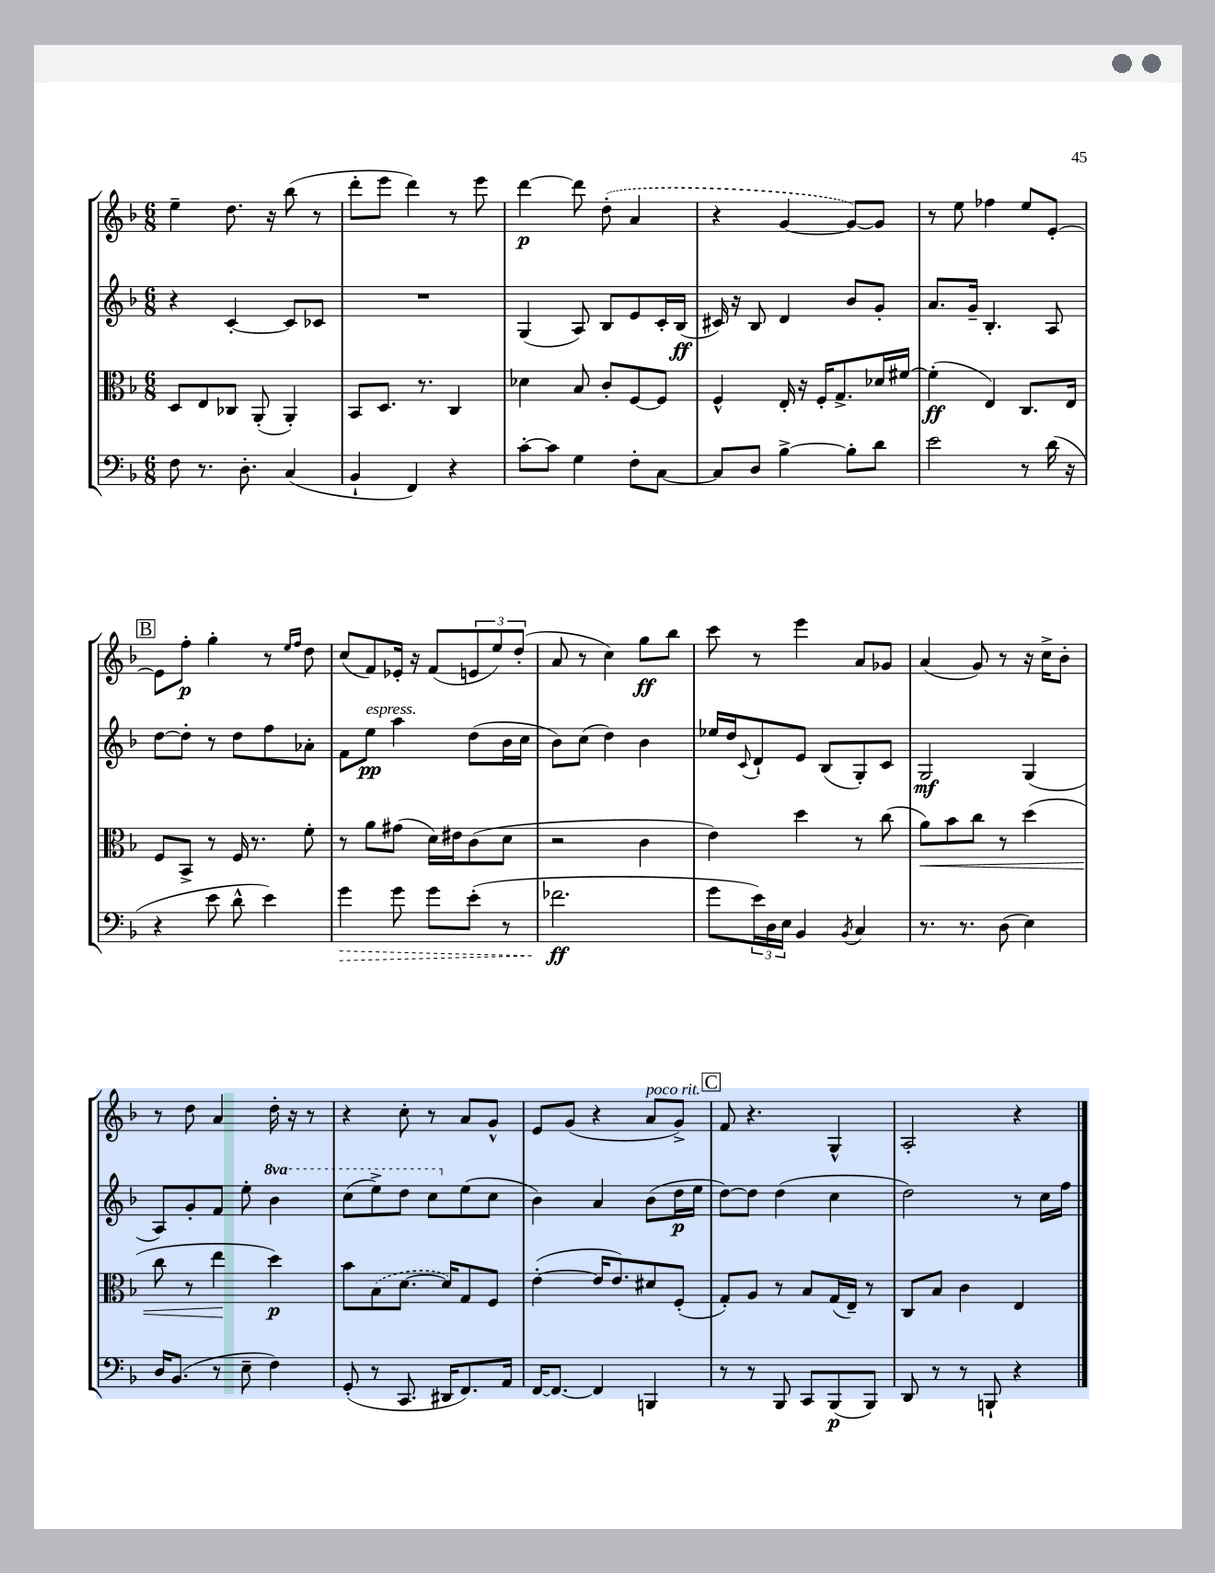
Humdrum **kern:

**kern	**kern	**kern	**kern
*staff4	*staff3	*staff2	*staff1
*clefF4	*clefC3	*clefG2	*clefG2
*k[b-]	*k[b-]	*k[b-]	*k[b-]
*M6/8	*M6/8	*M6/8	*M6/8
8F\	8D/L	4r	4ee~\
8.r	8E/	.	.
.	8C-/J	[4c'/	8.dd\
8.D'\	.	.	.
.	(8AA'/	.	.
.	.	.	16r
(4C/	4AA'/)	8c/]L	(8bb-\
.	.	8c-/J	8r
=	=	=	=
4BB-`/	8BB-/L	2.r	8ddd'\L
.	8.D/J	.	8eee\J
4FF/)	.	.	4ddd\)
.	8.r	.	.
4r	4C/	.	8r
.	.	.	8eee\
=	=	=	=
[8c'\L	4d-\	(4G/	[4ddd\
8c\]J	.	.	.
4G\	8B-/	8A/)	8ddd\]
.	8c'/L	8B-/L	(8dd'\
8F'\L	[8F/	8e/	4a/
[8C\J	8F/]J	16c'/L	.
.	.	(16B-/JJ	.
=	=	=	=
8C/]L	4F^^/	16c#/)	4r
.	.	16r	.
8D/J	.	8B-/	.
[4B-^\	16E'/	4d/	[4g/
.	16r	.	.
.	16F'/LK	.	.
.	8.G^/	.	.
8B-'\]L	.	8b-/L	8g/_L)
8d\J	16d-/L	8g'/J	8g/]J
.	[16f#/JJ	.	.
=	=	=	=
2e\	(4f#'\]	8.a/L	8r
.	.	.	8ee\
.	.	16g~/Jk	.
.	4E/)	4.B-'/	4ff-\
8r	8.C/L	.	8ee/L
(16d\	.	8A/	[8e'/J
16r	16E/Jk	.	.
=	=	=	=
4r	8F/L	[8dd\L	8e\]L
.	8BB-^/J	8dd'\]J	8ff'\J
8e\	8r	8r	4gg'\
8d^^\	16F/	8dd\L	.
.	8.r	.	.
4e\)	.	8ff\	8r
.	.	.	16qqee/LL
.	.	.	16qqff/JJ
.	8f'\	8a-'\J	8dd\
=	=	=	=
4g\	8r	8f\L	(8cc/L
.	8a\L	8ee\J	8f/)
8g\	(8g#\J	4aa\	16e-'/Jk
.	.	.	16r
8g\L	16d\LL)	.	(8f/L
.	16e#\J	.	.
(8e'\J	(8c\	(8dd\L	12e/
.	.	.	12ee/)
8r	8d\J	16b-\L	.
.	.	.	(12dd'/J
.	.	16cc\JJ	.
=	=	=	=
2.f-\	2r	8b-\L)	8a/
.	.	(8cc\J	8r
.	.	4dd\)	4cc\)
.	4c\	4b-\	8gg\L
.	.	.	8bb-\J
=	=	=	=
8g\L	4e\)	16ee-/LL	8ccc\
.	.	16dd/J	.
.	.	8qqc/	.
24e\L)	.	8d`/	8r
24D\	.	.	.
24E\JJ	.	.	.
4BB-/	4dd\	8e/J	4eee\
.	.	(8B-/L	.
8qBB-/	.	.	.
4C/	8r	8G'/)	8a/L
.	(8cc\	8c/J	8g-/J
=	=	=	=
8.r	8a\L)	2G/	(4a/
.	8b-\	.	.
8.r	.	.	.
.	8cc\J	.	8g/)
(8D\	8r	.	8r
4E\)	(4dd\	(4G/	16r
.	.	.	16cc^\LK
.	.	.	8b-'\J
=	=	=	=
16D/LK	8cc\	8A/L)	8r
(8.BB-/J	.	.	.
.	8r	8g'/	8dd\
8r	4ee\	8f/J	4a/
8E~\	.	8ee'\	.
4F\)	4dd\)	4bb-\	16dd'\
.	.	.	16r
.	.	.	8r
=	=	=	=
(8GG'/	8b-\L	(8ccc\L	4r
8r	(8B-\	8eee^\)	.
8.CC/	[8.d\J	8ddd\J	8cc'\
.	.	8ccc\L	8r
16DD#/LK	16d/]LK)	.	.
8.FF/)	8G/	(8ee\	8a/L
.	8F/J	8cc\J	8g^^/J
16AA/Jk	.	.	.
=	=	=	=
[16FF/LK	([4e'\	4b-\)	8e/L
8.FF/_J	.	.	.
.	.	.	(8g/J
4FF/]	16e/]LK	4a/	4r
.	8.e/)	.	.
4BBB/	8d#/	(8b-\L	8a/L
.	(8F'/J	16dd\L	8g^/J)
.	.	16ee\JJ	.
=	=	=	=
8r	8G'/L)	[8dd\L)	8f/
8r	8A/J	8dd\]J	4.r
8BBB-/	8r	(4dd\	.
8CC/L	8B-/L	.	.
(8BBB-/	(16G/L	4cc\	4G^^/
.	16E~/JJ)	.	.
8BBB-/J)	8r	.	.
=	=	=	=
8DD/	8C/L	2dd\)	2A'/
8r	8B-/J	.	.
8r	4c\	.	.
8BBB`/	.	.	.
4r	4E/	8r	4r
.	.	16cc\LL	.
.	.	16ff\JJ	.
==	==	==	==
*-	*-	*-	*-
